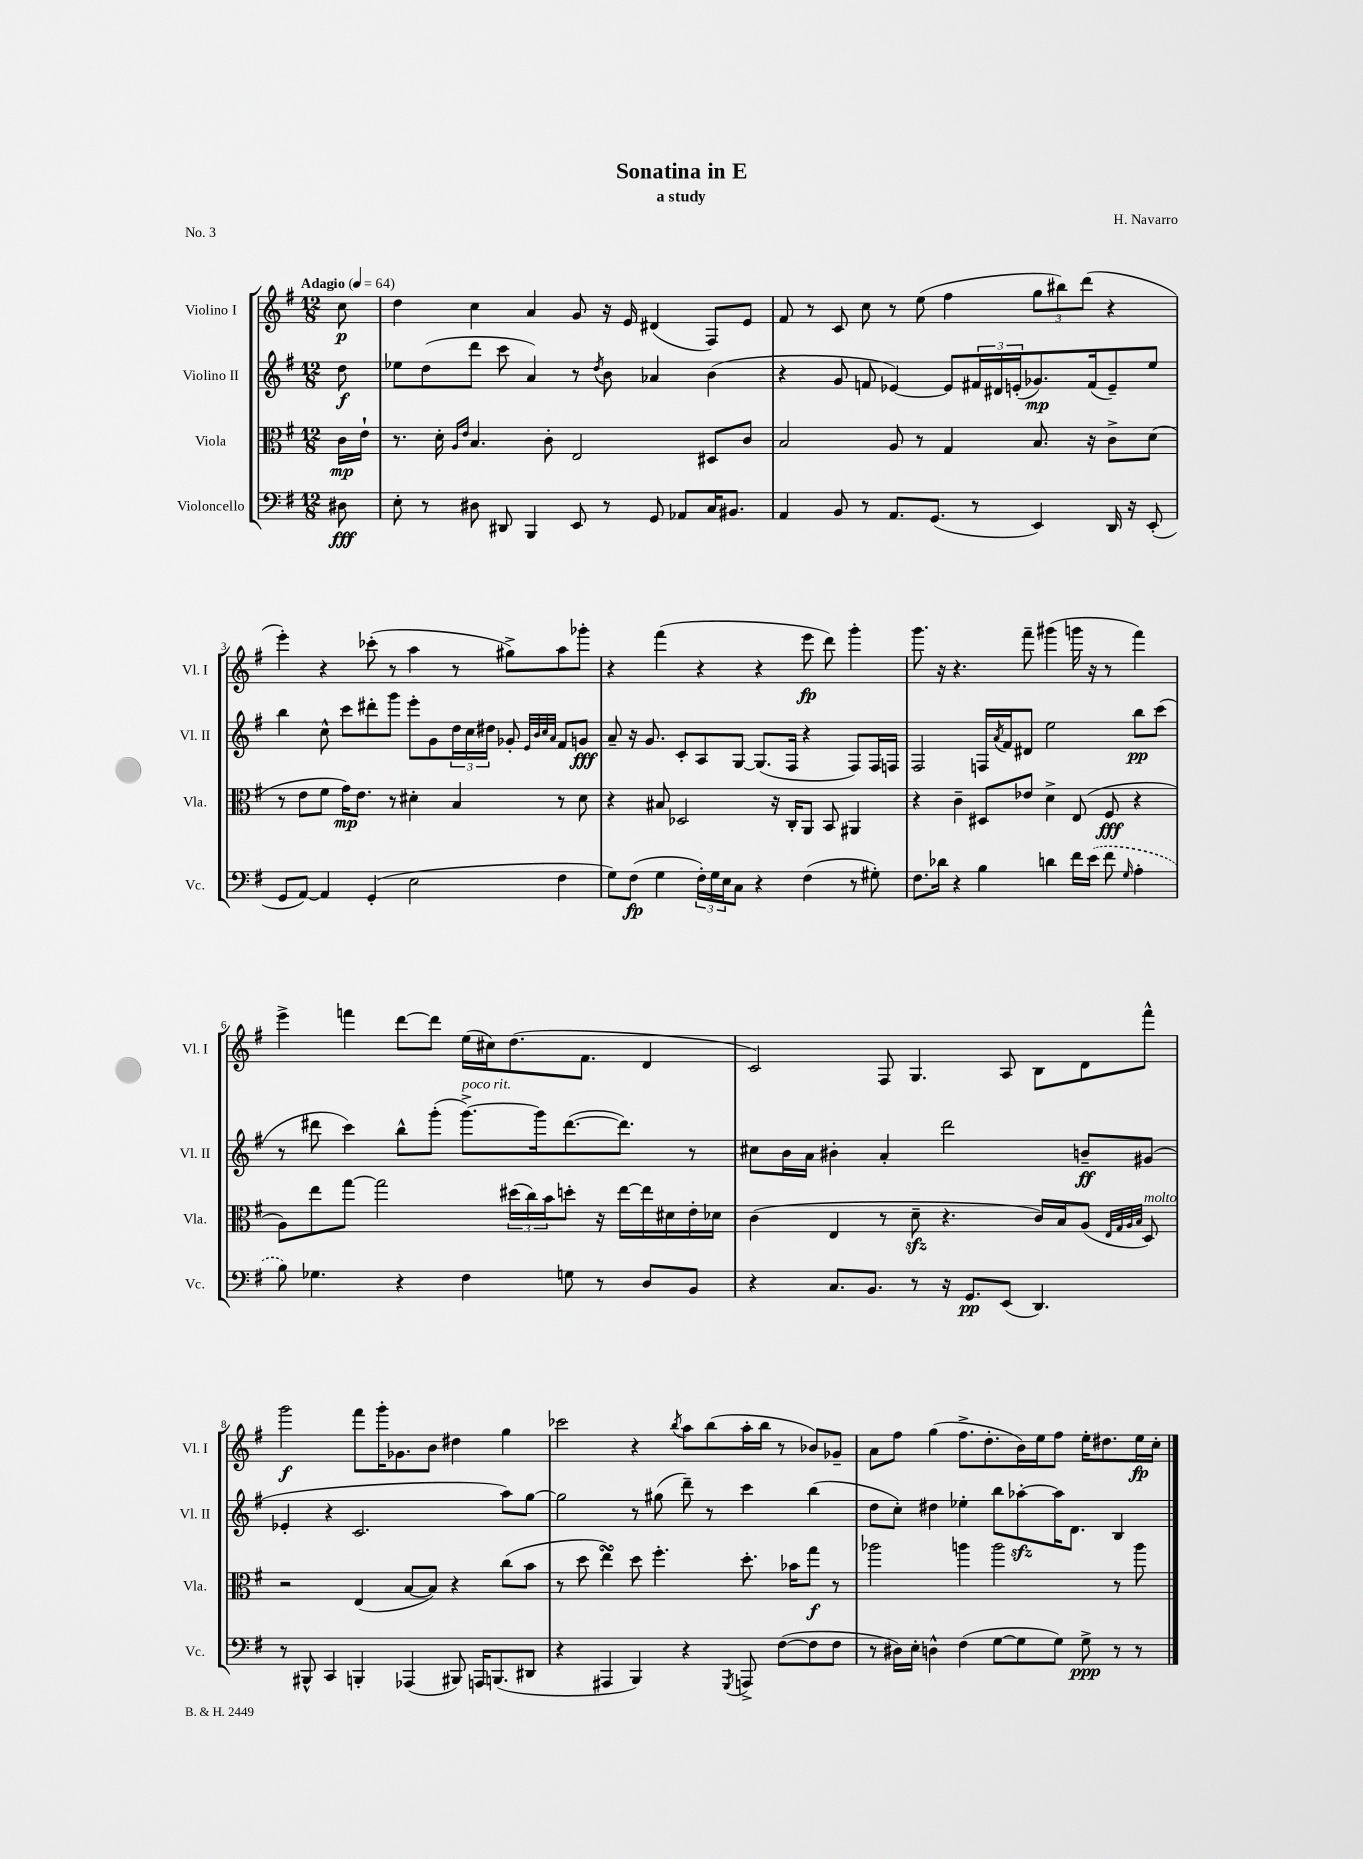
\header { title = "Sonatina in E" composer = "H. Navarro" subtitle = "a study" piece = "No. 3" }
<<
\new StaffGroup <<
\new Staff = "s0" \with { instrumentName = "Violino I" shortInstrumentName = "Vl. I" } {
    \clef treble \key g \major \numericTimeSignature \time 12/8 \partial 8 \tempo "Adagio" 4 = 64
    c''8\p |
    d''4 c''4 a'4 g'8 r16 e'16 dis'4( fis8) e'8 |
    fis'8 r8 c'8 c''8 r8 e''8( fis''4 \tuplet 3/2 { g''8 bis''8) d'''8( } r4 |
    e'''4-.) r4 ces'''8-.( r8 a''4 r8 gis''8->) a''8 ges'''8-. |
    r4 fis'''4( r4 r4 e'''8\fp d'''8) g'''4-. |
    g'''8. r16 r4. fis'''8-- gis'''4( g'''16 r16 r8 fis'''4) |
    e'''4-> f'''4 d'''8~ d'''8 e''16( cis''16) d''8.( fis'8. d'4 |
    c'2) fis8 g4. a8 b8 d'8 fis'''8-^ |
    g'''2\f fis'''8 g'''16-. ges'8. b'8 dis''4 g''4 |
    ces'''2 r4 \acciaccatura { b''8 } a''8 b''8( a''16-. b''16 r8 bes'8) ges'8-- |
    a'8 fis''8 g''4( fis''8.-> d''8.-. b'16) e''16 fis''8 e''16-. dis''8. e''16\fp c''16-. \bar "|." |
}
\new Staff = "s1" \with { instrumentName = "Violino II" shortInstrumentName = "Vl. II" } {
    \clef treble \key g \major \numericTimeSignature \time 12/8 \partial 8
    d''8\f |
    ees''8 d''8( d'''8 c'''8 a'4) r8 \acciaccatura { d''8 } b'8 aes'4 b'4( |
    r4 g'8 f'8 ees'4~) ees'8 \tuplet 3/2 { fis'16 dis'16 e'16-.( } ges'8.\mp) fis'16( e'8--) e''8 |
    b''4 c''8-^ c'''8 dis'''8-. g'''8 e'''8-. g'8 \tuplet 3/2 { d''16 c''16 dis''16 } ges'8-. \grace { e'32 b'32 c''32 a'32 } fis'8 g'8\fff |
    a'8-- r16 g'8. c'8-. a8 g8~ g8.( fis16 r4 fis8) fis16 f16 |
    fis2 f16 \acciaccatura { a'8 } fis'16 dis'8 e''2 b''8\pp c'''8( |
    r8 dis'''8 c'''4) b''8-^ g'''8-.( g'''8.~->^\markup { \italic "poco rit." }) g'''16 dis'''8.~( dis'''8.) r8 |
    cis''8 b'16 a'16 bis'4-. a'4-. d'''2 b'8--\ff gis'8( |
    ees'4-. r4 c'2. a''8) g''8~ |
    g''2 r8 gis''8( d'''8--) r8 c'''4 b''4( |
    d''8 c''8-.) dis''4 ees''4-. b''8 aes''8~-.\sfz aes''16 d'8. b4 \bar "|." |
}
\new Staff = "s2" \with { instrumentName = "Viola" shortInstrumentName = "Vla." } {
    \clef alto \key g \major \numericTimeSignature \time 12/8 \partial 8
    c'16\mp e'16-! |
    r8. d'16-. \grace { a16 e'16 } b4. c'8-. e2 dis8 c'8 |
    b2 a8 r8 g4 b8. r16 c'8-> d'8( |
    r8 e'8 fis'8 g'16\mp) e'8. r8 dis'4-. b4 r8 dis'8 |
    r4 bis8 des2 r16 c16-. a,8 b,8 ais,4 |
    r4 c'4-- dis8 ees'8 d'4-> e8( fis8\fff r4 |
    a8) e''8 g''8~ g''2 \tuplet 3/2 { dis''16( c''16) b'16 } d''8-. r16 e''16~ e''16 dis'16 e'16-. des'16 |
    c'4( e4 r8 d'8--\sfz r4. c'16) b16 a8( \grace { e32 g32 a32 b32 } d8^\markup { \italic "molto" }) |
    r2 e4( b8~ b8) r4 c''8( b'8 |
    r8 d''8 e''4\turn) d''8 fis''4.-. d''8.-. bes'16 g''8\f r8 |
    aes''2 a''4 a''2 r8 a''8 \bar "|." |
}
\new Staff = "s3" \with { instrumentName = "Violoncello" shortInstrumentName = "Vc." } {
    \clef bass \key g \major \numericTimeSignature \time 12/8 \partial 8
    dis8\fff |
    e8-. r8 dis8 dis,8 b,,4 e,8 r8 g,8 aes,8 c16 bis,8. |
    a,4 b,8 r8 a,8. g,8.( r8 e,4) d,16 r16 e,8-.( |
    g,8 a,8~) a,4 g,4-.( e2 fis4 |
    g8) fis8\fp( g4 \tuplet 3/2 { fis16-.) g16 e16 } c8 r4 fis4( r8 gis8-.) |
    fis8. des'16 r4 b4 d'4 fis'16 \once \slurDashed e'16( fis'8 \grace { g16 } a4-. |
    b8) ges4. r4 fis4 g8 r8 d8 b,8 |
    r4 c8. b,8. r8 r16 g,8.\pp e,8( d,4.) |
    r8 bis,,8-^ c,4 b,,4-. aes,,4( bis,,8) a,,16 b,,8.( dis,8 |
    r4 ais,,4 b,,4) r4 \acciaccatura { g,,8 } a,,8-> fis8~( fis8 fis8 |
    r8 dis16) e16-. d4-^ fis4( g8~ g8 g8) g8->\ppp r8 r8 \bar "|." |
}
>>
>>
